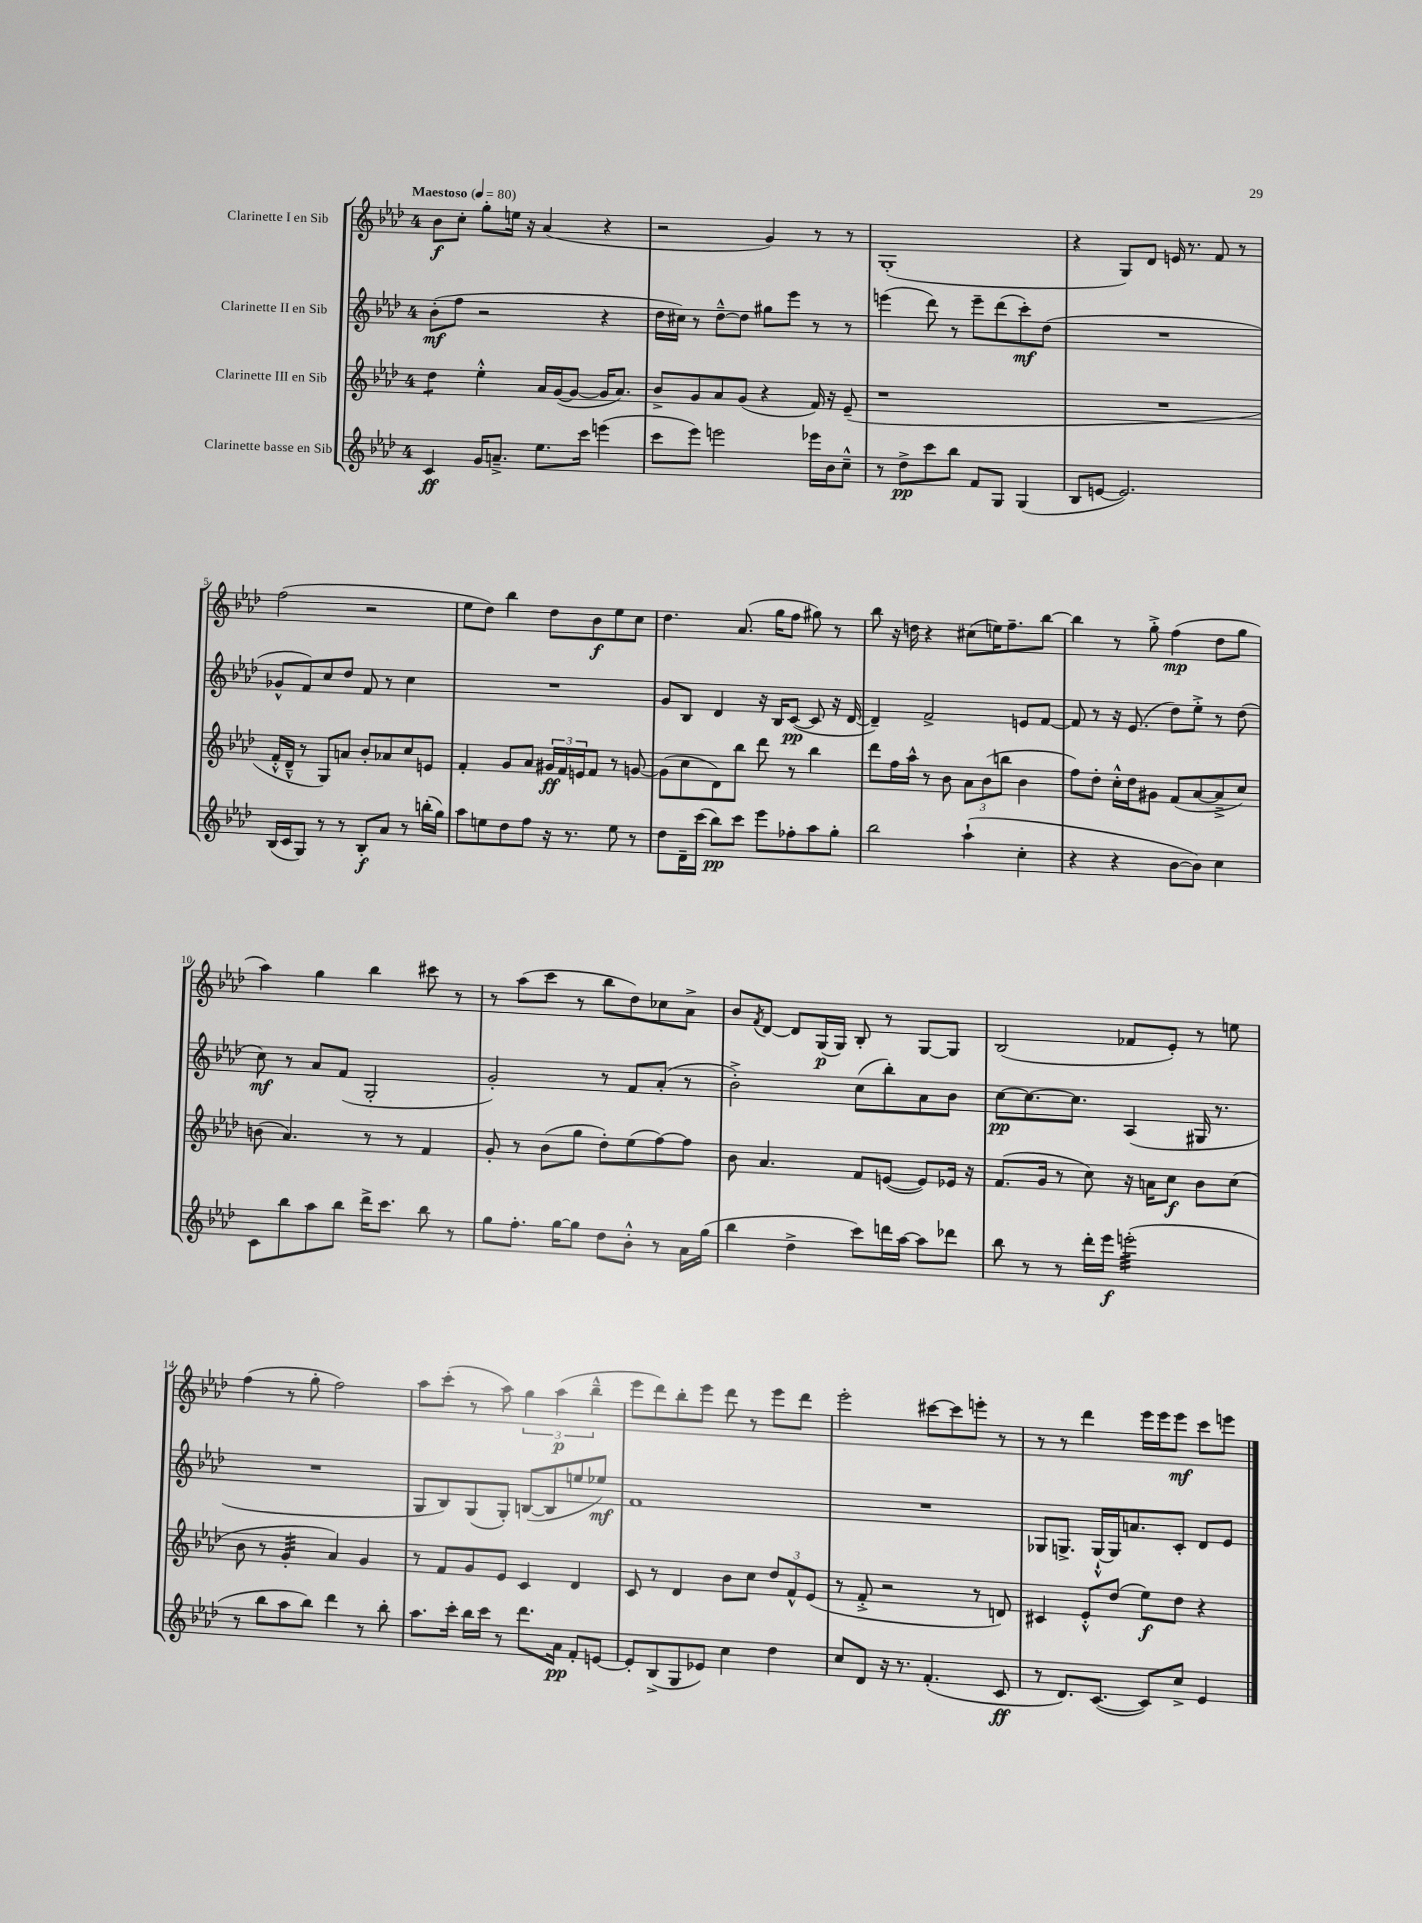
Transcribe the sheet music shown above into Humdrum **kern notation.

**kern	**kern	**kern	**kern
*staff4	*staff3	*staff2	*staff1
*clefG2	*clefG2	*clefG2	*clefG2
*k[b-e-a-d-]	*k[b-e-a-d-]	*k[b-e-a-d-]	*k[b-e-a-d-]
*M4/4	*M4/4	*M4/4	*M4/4
*MM80	*MM80	*MM80	*MM80
4c	4dd-	(8b-'	8b-
.	.	8ff	8cc'
16g	4ee-'^^	2r	8gg'
8.a~^	.	.	.
.	.	.	16ee
.	.	.	16r
8.ee-	16a-	.	(4a-
.	([16g	.	.
.	8g_	.	.
16ccc	.	.	.
(4eee	16g]	4r	4r
.	8.a-)	.	.
=	=	=	=
8ccc	8b-^	16dd-	2r
.	.	16cc#)	.
8eee-)	8g	8r	.
2eee	8a-	[8dd-~^^	.
.	(8g	8dd-]	.
.	4r	8gg#	4g)
.	.	8eee-	.
16eee-	16f)	8r	8r
16b-	16r	.	.
8cc~^^	(8e-~	8r	8r
=	=	=	=
8r	1r	(4eee	(1G'
8dd-^	.	.	.
8ccc	.	8ddd-)	.
8bb-	.	8r	.
8f	.	8eee~	.
8G	.	(8ddd-	.
(4G	.	8ccc')	.
.	.	(8dd-	.
=	=	=	=
8B-	1r	1r	4r
[8e	.	.	.
2.e])	.	.	8G)
.	.	.	8d-
.	.	.	16e
.	.	.	8.r
.	.	.	8f
.	.	.	8r
=	=	=	=
(16B-	16f'^^	8g-^^	(2ff
16c	16d-~^^	.	.
8G)	8r	8f)	.
8r	8G)	8cc	.
8r	8a	8dd-	.
8B-'	8b-'	8f	2r
8a-	8a-	8r	.
8r	8cc	4cc	.
(16bb'	8e	.	.
16gg)	.	.	.
=	=	=	=
8aa-	4f'	1r	8ee-
8ee	.	.	8dd-)
8dd-	8g	.	4bb-
8ff	8a-	.	.
16r	24g#	.	8dd-
.	24f	.	.
8.r	.	.	.
.	24e	.	.
.	8f	.	8b-
8ee	8r	.	8ee-
8r	[8g	.	8cc
=	=	=	=
8dd-	(8g]	8g	4.dd-
16d-~	8cc	8B-	.
(16ccc	.	.	.
8bb-)	8d-)	4d-	.
8ccc	8bb-	.	(8.a-
8eee-	8ddd-	16r	.
.	.	16B-	16gg
8ff-'	8r	([8c	8ff
8aa-	4bb-	8c]	8gg#)
8gg'	.	16r	8r
.	.	[16d-	.
=	=	=	=
2bb-	8ddd-	4d-~])	8bb-
.	16ff	.	16r
.	16aa-^^	.	16dd
.	8r	2f^	4r
.	8b-	.	.
(4aa-`	12a-	.	(8cc#
.	(12b-	.	.
.	.	.	16ee)
.	12bb	.	.
.	.	.	8.ff~
4cc'	4b-	8e	.
.	.	[8f	[8bb-
=	=	=	=
4r	8ff)	8f]	4bb-]
.	8dd-'	8r	.
4r	16cc'^^	16r	8r
.	16dd-	(8.e-	.
.	8g#	.	8gg'^
[8b-	(8f	8dd-)	(4ff
8b-])	[8a-	8ee-'^	.
4cc	8a-~^]	8r	8dd-
.	8cc)	(8dd-	8gg
=	=	=	=
8c	(8b	8cc)	4aa-)
8bb-	4.a-)	8r	.
8aa-	.	8a-	4gg
8bb-	.	(8f	.
16ddd-^	8r	2G'	4bb-
8.ccc	.	.	.
.	8r	.	.
8bb-	4f	.	8ccc#
8r	.	.	8r
=	=	=	=
8gg	8g'	2g')	8r
8.ff'	8r	.	(8aa-
.	(8b-	.	8ccc
[16gg	.	.	.
8gg]	8gg	.	8r
8dd-	8dd-')	8r	8bb-
8b-'^^	(8ee-	8f	8dd-)
8r	[8ff)	(8a-'	8cc-
16a-	8ff]	8r	8a-^
(16gg	.	.	.
=	=	=	=
4bb-	8b-	2b-'^)	8b-
.	.	.	8qf
.	4.a-	.	[8d-
4dd-^	.	.	8d-]
.	.	.	(16G
.	.	.	16G)
8ccc)	8f	(8cc	8B-'
16ddd	([8e	8bb-')	8r
[16aa-	.	.	.
8aa-]	8e])	8a-	[8G
8ddd-	16e-	8b-	8G]
.	16r	.	.
=	=	=	=
8bb-	(8.f	[8cc	(2B-
8r	.	8.cc_	.
.	16g	.	.
8r	8r	.	.
.	.	8.cc]	.
16ddd-'	8cc)	.	.
16eee-	.	.	.
(2eee'	16r	(4A-	8f-
.	16a	.	.
.	8cc	.	8e-')
.	8b-	16G#	8r
.	.	8.r	.
.	(8cc	.	8ee
=	=	=	=
8r	8b-	1r	(4ff
8bb-	8r	.	.
8aa-	4g'	.	8r
8bb-)	.	.	8gg'
4ddd-	4a-)	.	2ff)
8r	4g	.	.
8bb-'	.	.	.
=	=	=	=
8.aa-	8r	8G	8aa-
.	8f	8B-)	(8ccc'
16ccc'	.	.	.
16bb-	8g	(8G	8r
16ccc	.	.	.
8r	8e-	8G')	8aa-)
8.ddd-	4c	([8B	6gg
.	.	8B]	.
.	.	.	(6aa-
16a-	.	.	.
8f'	4d-	8ee	.
.	.	.	6bb-~^^
[8e	.	8ee-)	.
=	=	=	=
8e']	8c	1f	8eee-
(8B-^	8r	.	8ddd-)
8G	4d-	.	8bb-'
8e-)	.	.	8eee-
4cc	8b-	.	8ddd-
.	8cc	.	8r
4dd-	12dd-	.	8eee-
.	12f^^	.	.
.	.	.	8ddd-
.	(12e-	.	.
=	=	=	=
8cc	8r	1r	2eee-'
8d-	8f'^	.	.
16r	2r	.	.
8.r	.	.	.
(4.f'	.	.	[8ccc#
.	.	.	8ccc#]
.	8r	.	8eee'
8c	8d)	.	8r
=	=	=	=
8r	4c#	8G-	8r
8.d-)	.	8.G^	8r
.	8e-'^^	.	4ddd-
([8.c	.	[16G`^^	.
.	(8dd-	16G]	.
.	.	8.a	.
8c])	8ee-)	.	16eee-
.	.	.	16eee-
8cc^	8dd-	8c'	8eee-
4e-	4r	8d-	8ccc
.	.	8e-	8eee
==	==	==	==
*-	*-	*-	*-
